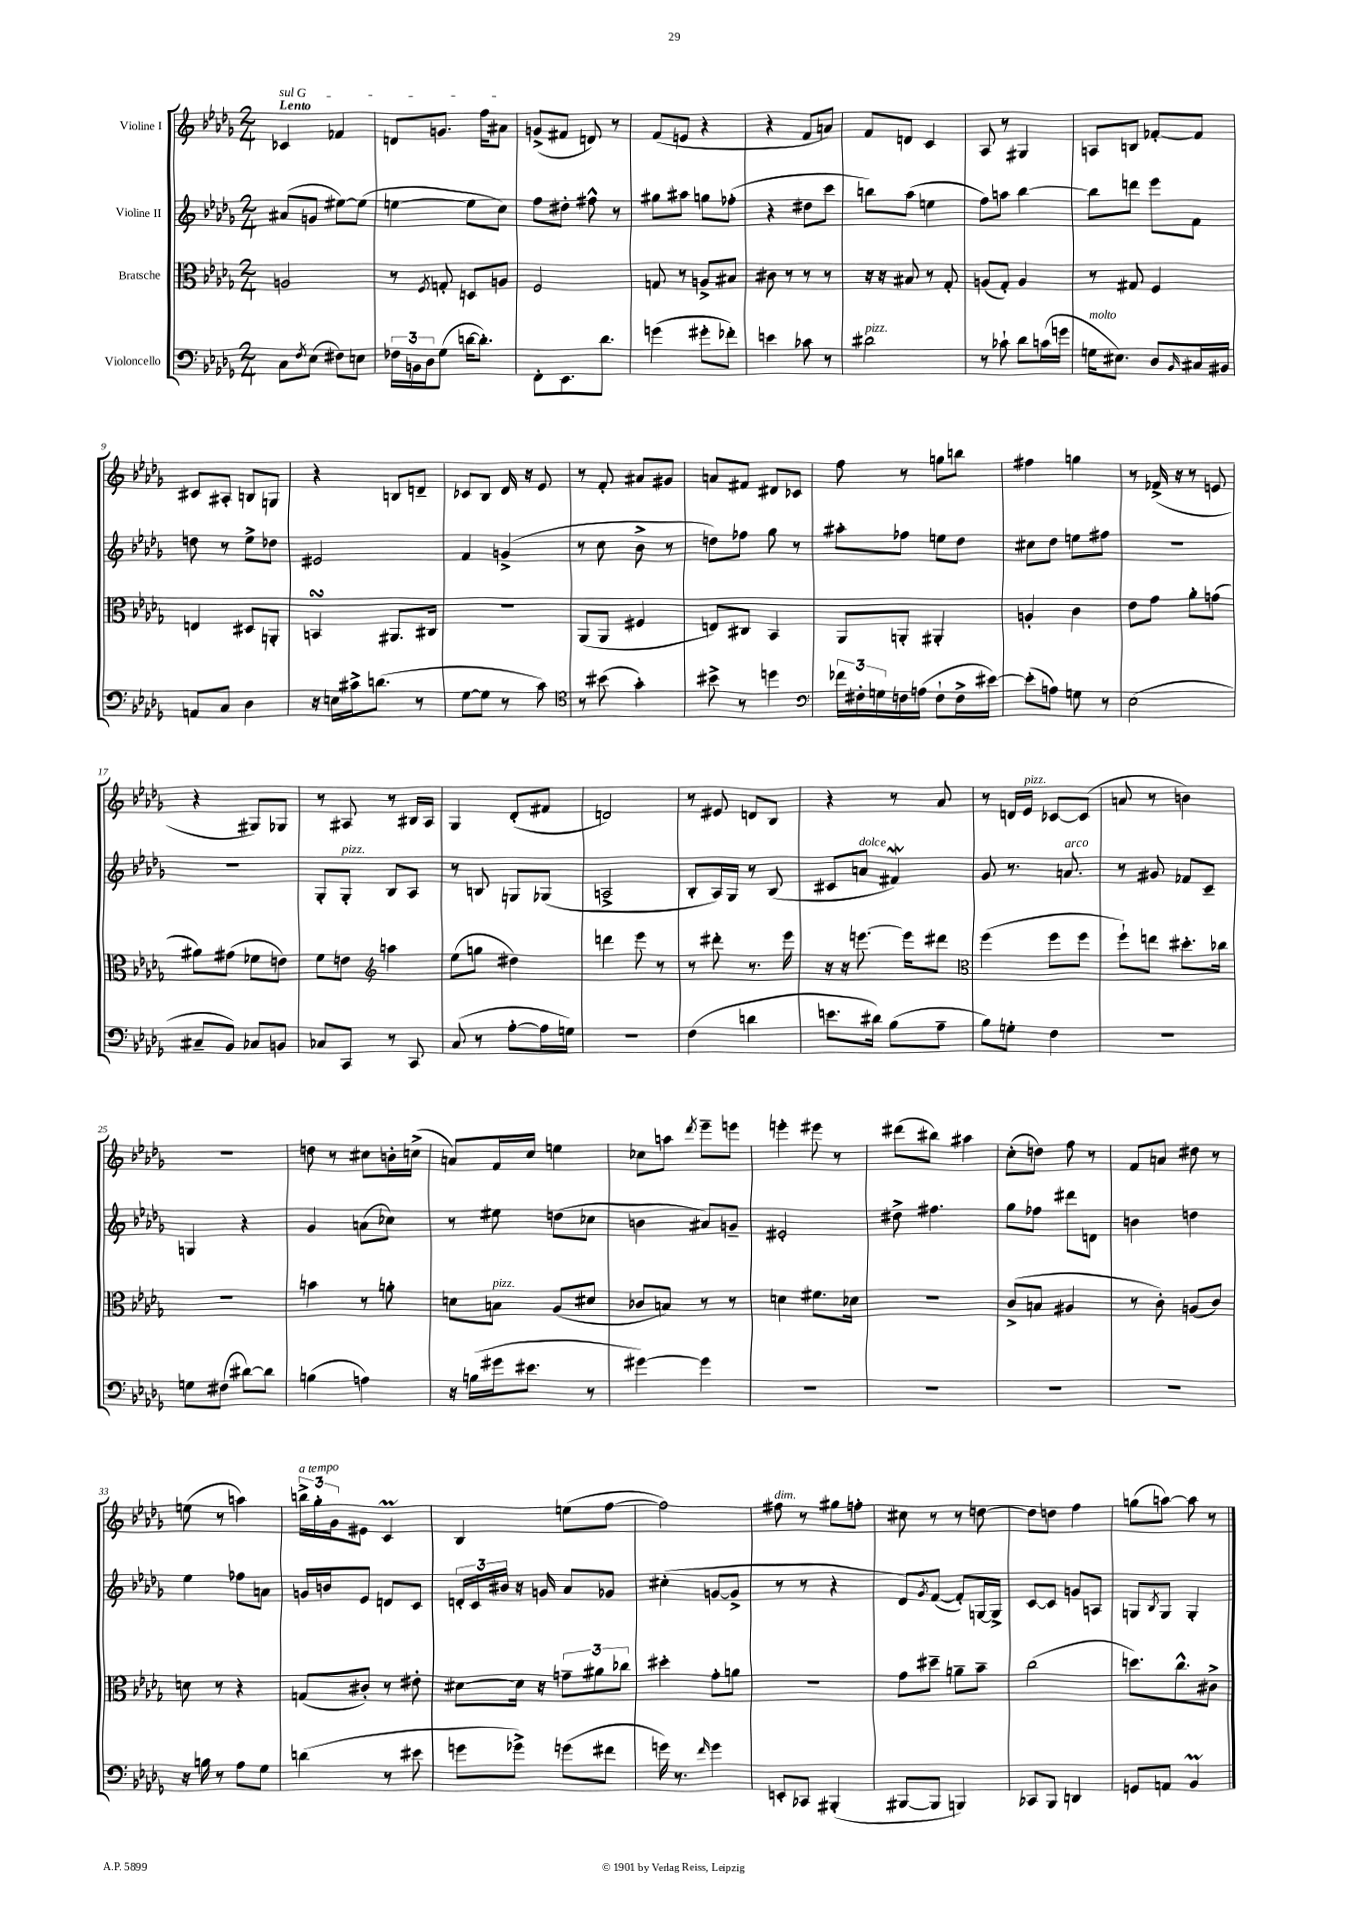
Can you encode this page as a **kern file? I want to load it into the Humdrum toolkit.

**kern	**kern	**kern	**kern
*part4	*part3	*part2	*part1
*staff4	*staff3	*staff2	*staff1
*I"Violoncello	*I"Bratsche	*I"Violine II	*I"Violine I
*clefF4	*clefC3	*clefG2	*clefG2
*k[b-e-a-d-g-]	*k[b-e-a-d-g-]	*k[b-e-a-d-g-]	*k[b-e-a-d-g-]
*M2/4	*M2/4	*M2/4	*M2/4
=1	=1	=1	=1
!	!	!	!LO:TX:a:B:t=Lento
!	!	!	!LO:TX:a:i:t=sul G
8C\L	2An/	(8a#X/L	4c-X/
8qF/	.	.	.
(8E-\J	.	8gn/J	.
8F#X\L)	.	[8ee#X\L)	4f-X/
8En\J	.	(8ee#\J]	.
=2	=2	=2	=2
24F-X\LL	8r	[4een\	8dn/L
24BBn\	.	.	.
24D-\J	.	.	.
.	8qF/	.	.
(8G-\J	8Gn'/	.	8.gn/J
[16dn\KL	8Dn/L	8ee\L]	.
8.d'\J])	.	.	16ff\KL
.	8An/J	8cc\J)	8a#X\J
=3	=3	=3	=3
8FF'\L	2F/	8ff\L	(8gn^/L
8.EE-\	.	8dd#X'\J	8f#X/J
.	.	8ff#X^^\	8dn/)
8.d-\J	.	.	.
.	.	8r	8r
=4	=4	=4	=4
(4gn\	8Gn/	8gg#X\L	(8f/L
.	8r	8aa#X\J	8en/J
8g#X'\L	8An^/L	8ggn\L	4r
8f-X'\J)	8B#X/J	(8ff-X'\J	.
=5	=5	=5	=5
4en\	8c#X\	4r	4r
.	8r	.	.
8c-X\	8r	8dd#X\L	8f/L
8r	8r	8ccc\J	8an/J)
=6	=6	=6	=6
!LO:TX:a:i:t=pizz.	!	!	!
2d#X\	16r	8bbn\L)	8f/L
.	16r	.	.
.	8B#X/	(8aa-\J	8dn/J
.	8r	4een\	4c/
.	8G-'/	.	.
=7	=7	=7	=7
8r	(8An/L	8ff\L)	8A-/
8c-X`\	8G-'/J)	8aan\J	8r
8d-\L	4A/	[4bb-\	4G#X/
(16cn\L	.	.	.
16gn\JJ	.	.	.
=8	=8	=8	=8
!LO:TX:a:i:t=molto	!	!	!
16Gn\KL	8r	8bb-\L]	8An/L
8.E#X\J)	.	.	.
.	8G#X/	8dddn\J	8Bn/J
8D-/L	4F/	8eee-\L	[8f-X'/L
16qqBB-/	.	.	.
16C#X/L	.	8f\J	8f-/J]
16BB#X/JJ	.	.	.
!!LO:LB:g=z
=9	=9	=9	=9
8AAn/L	4En/	8ddn\	8c#X/L
8C/J	.	8r	8A#X'/J
4D-\	8D#X/L	8ee-^\L	8Bn/L
.	8AAn'/J	8dd-X\J	8Gn/J
=10	=10	=10	=10
16r	4BBnsSsS/	2e#X/	4r
16En\LL	.	.	.
16c#X^\J	.	.	.
(8.dn\J	.	.	.
.	8.AA#X/L	.	8Bn/L
8r	.	.	8dn~/J
.	16C#X/Jk	.	.
=11	=11	=11	=11
[8G-\L	2r	4f/	8c-X/L
8G-\J]	.	.	8B-/J
8r	.	(4gn^/	16d-/
.	.	.	16r
8c\)	.	.	8e-/
=12	=12	=12	=12
*clefC4	*	*	*
8r	(8AA-/L	8r	8r
(8b#X\	8AA-/J	8cc\	8f'/
4g-'\)	4F#X/	8b-^\	8a#X/L
.	.	8r	8g#X/J
=13	=13	=13	=13
8b#X^\	8En/L)	8ddn\L)	8an/L
8r	8C#X/J	8ff-X\J	8f#X/J
4ddn\	4BB-/	8gg-\	8d#X/L
.	.	8r	8c-X/J
=14	=14	=14	=14
*clefF4	*	*	*
24f-X\LL	8AA-/L	8aa#X'\L	8ff\
24F#X'\	.	.	.
24Gn\	.	.	.
16Fn\	8AAn'/J	8ff-X\J	8r
(16An\JJ	.	.	.
8F`\L	4AA#X'/	8een\L	8ggn\L
16F^\L	.	8dd-\J	8bbn\J
[16e#X\JJ)	.	.	.
=15	=15	=15	=15
(8e#'\L]	4An'/	8cc#X\L	4ff#X\
8An\J)	.	8dd-\J	.
8Gn\	4c\	8een\L	4ggn\
8r	.	8ff#X\J	.
=16	=16	=16	=16
(2E-\	8e-\L	2r	8r
.	8g-\J	.	(16f-X^/
.	.	.	16r
.	8a-'\L	.	8r
.	(8gn\J	.	8en/
!!LO:LB:g=z
=17	=17	=17	=17
8C#X~/L	8a#X\L)	2r	4r
8BB-/J)	(8g#X\J	.	.
8C-X/L	8f-X\L	.	8G#X/L)
8BBn/J	8en\J)	.	8G-X/J
=18	=18	=18	=18
8C-X/L	8f\L	8G-'/L	8r
!	!	!LO:TX:a:i:t=pizz.	!
8CC/J	8en\J	8G-'/J	8A#X/
*	*clefG2	*	*
8r	4aan\	8B-/L	8r
8CC/	.	8A-/J	16B#X/LL
.	.	.	16A#/JJ
=19	=19	=19	=19
(8C/	(8ee-\L	8r	4G-/
8r	8ggn\J	8Bn/	.
[8A-'\L	4dd#X\)	8Gn/L	(8d-'/L
16A-\L]	.	(8G-X/J	8f#X/J
16Gn\JJ)	.	.	.
=20	=20	=20	=20
2r	4dddn\	2An^/	2dn/)
.	8eee-\	.	.
.	8r	.	.
=21	=21	=21	=21
(4F\	8r	8B-'/L	8r
.	8ddd#X'\	16A-/L)	8e#X/
.	.	16G-/JJ	.
4dn\	8.r	8r	8dn/L
.	.	(8B-/	8B-/J
.	16eee-\	.	.
=22	=22	=22	=22
8.en\L	16r	8c#X/L	4r
.	16r	.	.
!	!	!LO:TX:a:i:t=dolce	!
.	[8.eeen\	8an/J	.
16d#X\Jk)	.	.	.
(8B-\L	.	4f#XW/)	8r
.	16eee\KL]	.	.
8A-~\J	8ddd#X\J	.	8a-/
=23	=23	=23	=23
*	*clefC3	*	*
8B-\L)	(4ff\	8g-/	8r
8Gn'\J	.	8.r	16dn/LL
!	!	!	!LO:TX:a:i:t=pizz.
.	.	.	16e-/JJ
4F\	8ff\L	.	[8c-X/L
!	!	!LO:TX:a:i:t=arco	!
.	.	8.an/	.
.	8ff\J	.	(8c-/J]
=24	=24	=24	=24
2r	8ff`\L)	8r	8an/
.	8een\J	8g#X/	8r
.	8.dd#X'\L	8f-X/L	4bn\)
.	.	8c~/J	.
.	16cc-X\Jk	.	.
!!LO:LB:g=z
=25	=25	=25	=25
8Gn\L	2r	4Gn/	2r
(8F#X\J	.	.	.
[8d#X\L)	.	4r	.
8d#\J]	.	.	.
=26	=26	=26	=26
(4Bn\	4bn\	4g-/	8ddn\
.	.	.	8r
4An\)	8r	(8an\L	8cc#X\L
.	8an'\	8cc-X\J)	16bn'\L
.	.	.	(16ccn^\JJ
=27	=27	=27	=27
16r	8dn\L	8r	8an/L)
(16Bn\LL	.	.	.
!	!LO:TX:a:i:t=pizz.	!	!
16g#X\J	8Bn\J	8ee#X\	16f/L
8.e#X\J	.	.	16cc/JJ
.	(8A-/L	(8ddn\L	4een\
8r	8d#X/J	8cc-X\J	.
=28	=28	=28	=28
[4g#X\)	8c-X/L	4bn\	8cc-X\L
.	8Bn/J)	.	8aan\J
.	.	.	8qddd-/
4g#\]	8r	8a#X/L)	8eee-~\L
.	8r	8gn~/J	8eeen\J
=29	=29	=29	=29
2r	4dn\	2e#X'/	4eeen'\
.	8.f#X\L	.	8eee#X\
.	.	.	8r
.	16d-X\Jk	.	.
=30	=30	=30	=30
2r	2r	8dd#X^\	(8ddd#X\L
.	.	4.ff#X\	8bb#X\J)
.	.	.	4aa#X\
=31	=31	=31	=31
2r	(8c^/L	8gg-\L	(8cc'\L
.	8Bn/J	8ff-X\J	8ddn\J)
.	4A#X/	8ddd#X\L	8ff\
.	.	8dn\J	8r
=32	=32	=32	=32
2r	8r	4bn\	8f/L
.	8c'\)	.	8an/J
.	(8An/L	4ddn\	8dd#X\
.	8c/J)	.	8r
!!LO:LB:g=z
=33	=33	=33	=33
16r	8dn\	4ee-\	(8een\
16Bn\	.	.	.
8r	8r	.	8r
8A-\L	4r	8ff-X\L	4aan\)
8G-\J	.	8an\J	.
=34	=34	=34	=34
!	!	!	!LO:TX:a:i:t=a tempo
(4dn\	(8Gn/L	16gn/LL	24bbn^\LL
.	.	.	24gg-'\
.	.	16bn/J	.
.	.	.	24g-\J
.	8c#X'/J)	8e-/J	8e#X\J
8r	8r	8dn/L	4cm/
8e#X\	8e#X'\	8c/J	.
=35	=35	=35	=35
8gn\L	[8d#X\L	24dn'/LL	4B-/
.	.	24c/	.
.	.	24b#X/JJ	.
8g-X^\J)	16d#\Jk]	16r	.
.	16r	16gn/	.
(8gn\L	12gn~\L	8a-/L	(8een\L
.	12a#X\	.	.
8f#X\J	.	8g-X/J	[8ff\J
.	12cc-X\J	.	.
=36	=36	=36	=36
16gn\)	4dd#X'\	(4cc#X'\	2ff\])
8.r	.	.	.
16qqf/	.	.	.
4g\	8g-'\L	[8gn/L	.
.	8an\J	8g^/J]	.
=37	=37	=37	=37
!	!	!	!LO:TX:a:i:t=dim.
8EEn'/L	2r	8r	8ff#X\
8CC-X/J	.	8r	8r
(4BBB#X'/	.	4r	8gg#X\L
.	.	.	8ffn'\J
=38	=38	=38	=38
[8BBB#X/L	8g-\L	8d-/L)	8cc#X\
.	.	8qg-/	.
8BBB#/J]	8dd#X~\J	([8f/J	8r
4BBBn/)	8an~\L	8f'/L])	8r
.	8b-~\J	[16Gn/L	[8ddn\
.	.	16G^/JJ]	.
=39	=39	=39	=39
8CC-X/L	(2cc\	[8c/L	8dd\L]
8BBB-/J	.	8c/J]	8ddn\J
4DDn/	.	8gn/L	4ff\
.	.	8An/J	.
=40	=40	=40	=40
8GGn/L	8.ddn\L)	8Gn/L	(8ggn\L
.	.	8qB-/	.
8AAn/J	.	8G/J	[8aan\J)
.	8.cc^^\	.	.
4BB-M/	.	4G'/	8aa\]
.	8c#X^\J	.	8r
==	==	==	==
*-	*-	*-	*-
